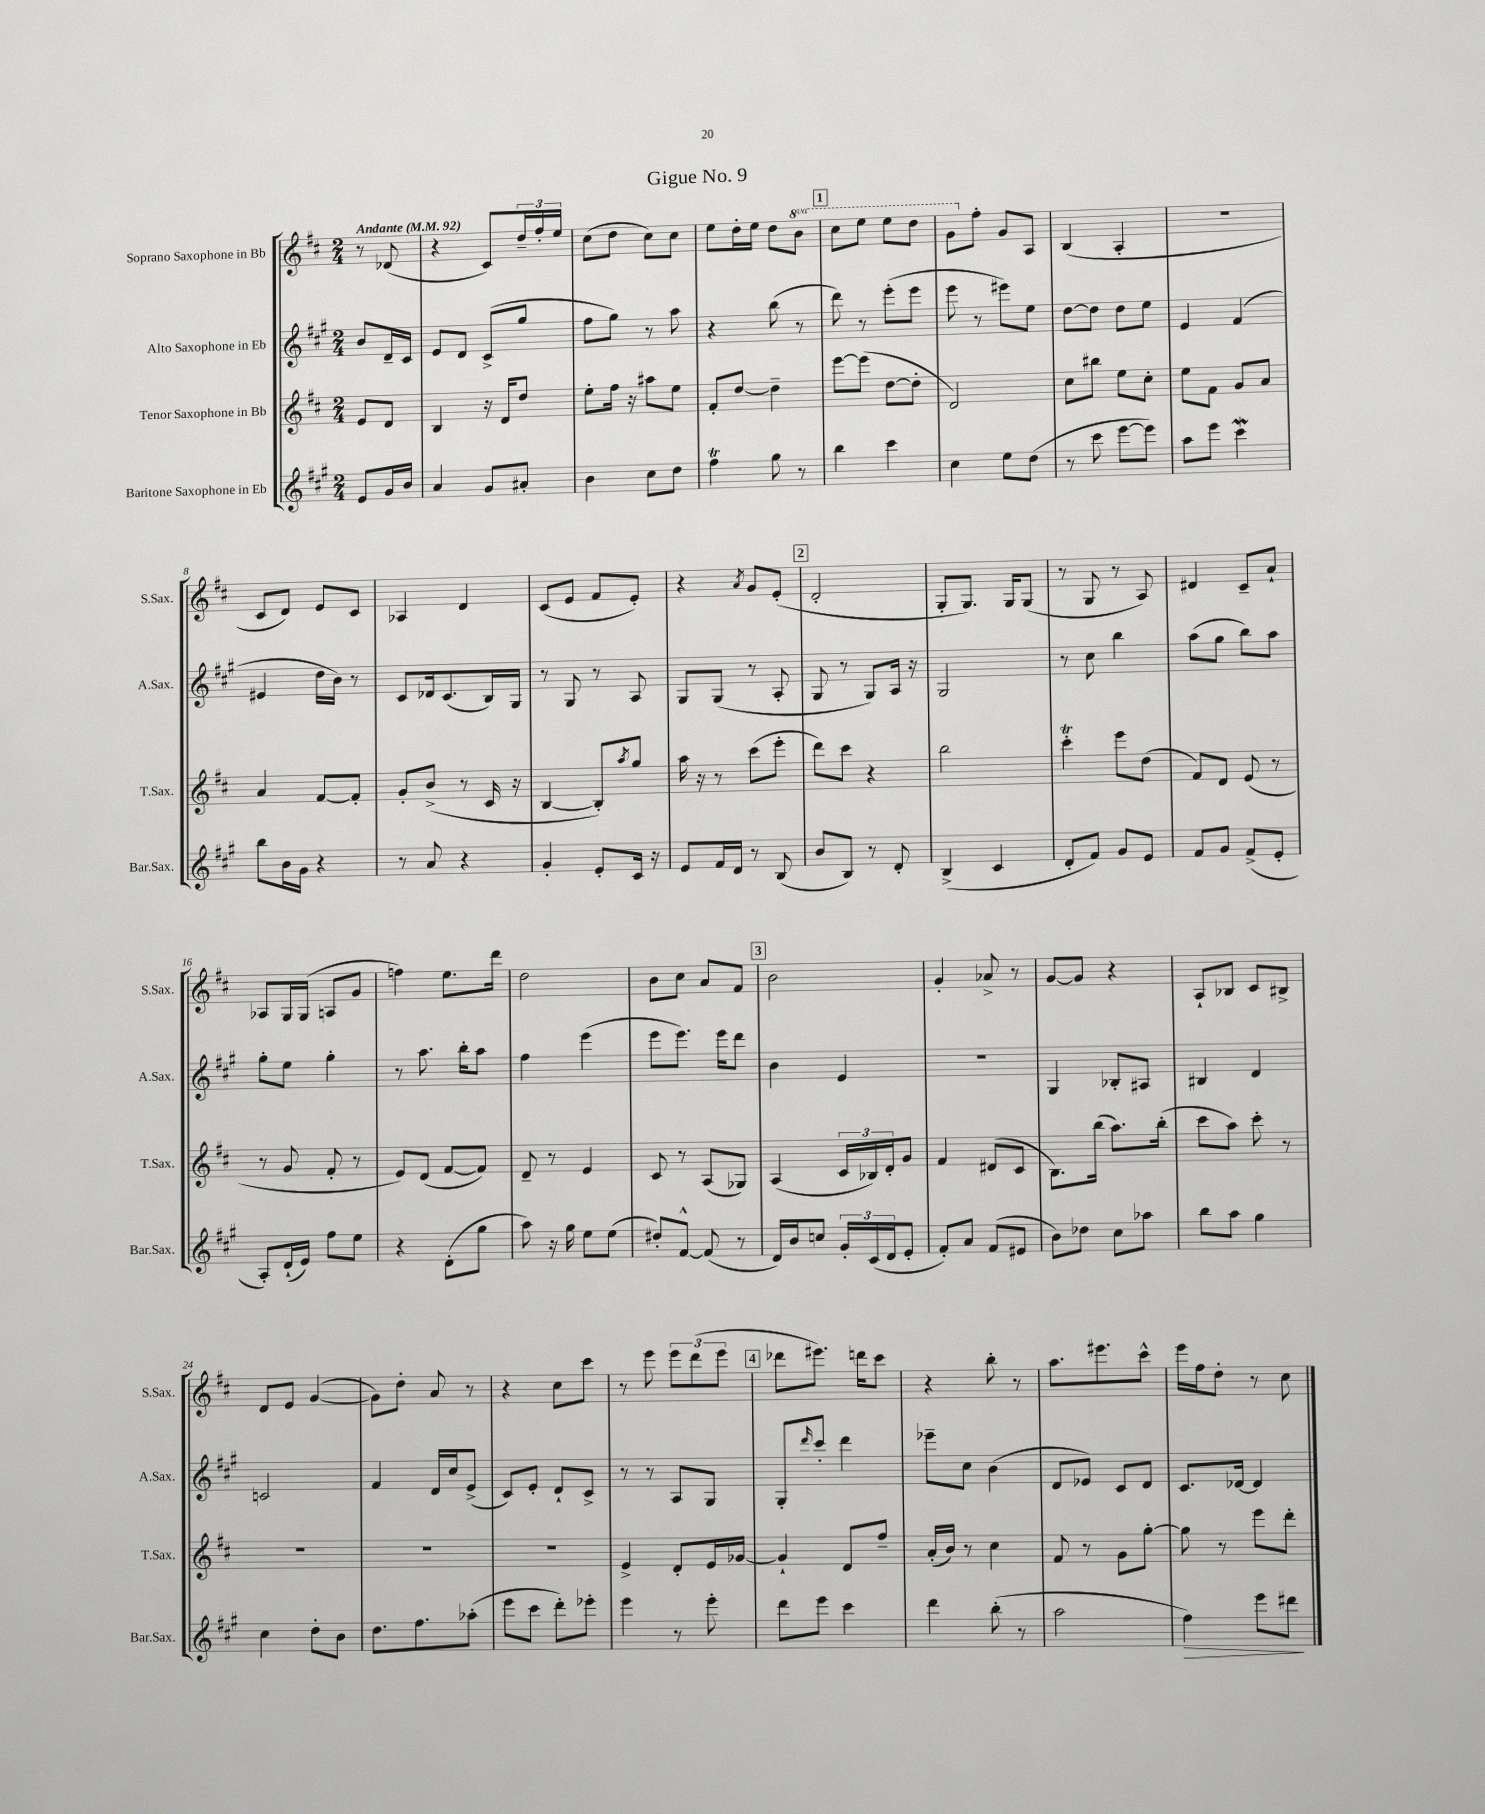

**kern	**kern	**kern	**kern
*staff4	*staff3	*staff2	*staff1
*clefG2	*clefG2	*clefG2	*clefG2
*k[f#c#g#]	*k[f#c#]	*k[f#c#g#]	*k[f#c#]
*M2/4	*M2/4	*M2/4	*M2/4
*MM92	*MM92	*MM92	*MM92
8e	8e	8b	8r
16g#	8d	16d~	(8d-
16b	.	16c#	.
=	=	=	=
4a	4B	8e	4r
.	.	8d	.
8g#	16r	(8c#^	8c#)
.	16d	.	.
8a#'	8dd	8gg#	24dd~
.	.	.	24ff#'
.	.	.	24ee
=	=	=	=
4b	8ee'	8ff#	(8cc#
.	16ff#	8gg#)	8dd
.	16r	.	.
8cc#	8aa#	8r	8cc#)
8dd	8ee	8aa	8cc#
=	=	=	=
4ff#	8f#'	4r	8ee
.	[8dd	.	16dd'
.	.	.	16ee
8gg#	4dd~]	(8bb	8dd
8r	.	8r	8bb
=	=	=	=
4bb	[8eee	8ddd)	8ccc#
.	(8eee]	8r	8eee
4ccc#	[8dd	(8eee'	8eee
.	8dd']	8eee	8ddd
=	=	=	=
4cc#	2d)	8eee	8gg
.	.	8r	8ff#'
8ee	.	8eee#)	8g
(8dd	.	8ee	8A
=	=	=	=
8r	8cc#	[8dd	(4B
8ccc#	8bb#	8dd]	.
[8eee	8ee	8dd	4A'
8eee])	8cc#'	8ee	.
=	=	=	=
8aa	8ee	4e	2r
8eee	8f#	.	.
4ccc#	8g	(4f#	.
.	8a	.	.
=	=	=	=
8bb	4a	4e#	8c#
16b	.	.	8d)
16g#	.	.	.
4r	[8f#	16dd	8e
.	.	16b)	.
.	8f#']	8r	8c#
=	=	=	=
8r	8g'	8c#	4A-
8a	(8b^	16d-	.
.	.	(8.c#	.
4r	8r	.	4d
.	16c#	16B)	.
.	16r	16G#	.
=	=	=	=
4g#'	[4B	8r	(8c#
.	.	8G#	8e
8e'	8B'])	8r	8f#
.	8qaa	.	.
16c#	8gg	8A	8e')
16r	.	.	.
=	=	=	=
8e	16aa	8G#	4r
.	16r	.	.
16f#	8r	(8G#	.
16d	.	.	.
.	.	.	8qa
8r	(8ccc#	8r	8g
(8B	8eee'	8A'	(8e'
=	=	=	=
8b	8ddd)	8G#	2d'
8B)	8ccc#	8r	.
8r	4r	8G#)	.
8d'	.	16A	.
.	.	16r	.
=	=	=	=
(4B^	2bb	2G#	8G'
.	.	.	8.G)
4c#	.	.	.
.	.	.	16G
.	.	.	(8G
=	=	=	=
8d'	4ccc#'	8r	8r
8f#)	.	8cc#	8G
8g#	8eee	4bb	8r
8e	(8dd	.	8A)
=	=	=	=
8f#	8f#)	(8aa	4d#
8g#	8d	8gg#	.
(8f#^	(8e	8bb)	8c#~
8e'	8r	8aa	8a`
=	=	=	=
8A')	8r	8gg#'	8A-
(16d`	8g	8ee	16G
16e)	.	.	(16G
8ff#	8f#'	4gg#'	8A
8ee	8r	.	8g
=	=	=	=
4r	8e)	8r	4ff)
.	(8d	8.aa	.
(8d'	[8f#	.	8.ee
.	.	16bb'	.
8gg#	8f#])	8aa	.
.	.	.	16ddd
=	=	=	=
8aa)	8d~	4ff#	2dd
16r	8r	.	.
16gg#	.	.	.
8ee	4e	(4eee	.
(8ee	.	.	.
=	=	=	=
8dd#')	8c#	8eee	8b
[8f#^^	8r	8.eee)	8cc#
(8f#]	(8A	.	8a
.	.	16eee	.
8r	8G-)	8ddd	8f#
=	=	=	=
16d)	(4A	4b	2b
16b	.	.	.
8cc	.	.	.
24g#'	24c#	4e	.
(24c#	24B-)	.	.
24d	24d'	.	.
8e'	8g	.	.
=	=	=	=
8f#')	4f#	2r	4g'
8a	.	.	.
(8f#	(8d#	.	8a-^
8e#	8c#	.	8r
=	=	=	=
8b)	8.B)	4G#	[8g
8dd-	.	.	8g]
.	(16bb	.	.
8cc#	8.aa)	8B-'	4r
8aa-	.	8A#	.
.	(16bb'	.	.
=	=	=	=
8bb	8ccc#	4B#	8A`
8aa	8aa)	.	8B-
4gg#	8ccc#'	4d	8c#
.	8r	.	8B#^
=	=	=	=
4cc#	2r	2c	8d
.	.	.	8e
8dd'	.	.	([4g
8b	.	.	.
=	=	=	=
8.dd	2r	4f#	8g])
.	.	.	8dd'
8.ff#	.	.	.
.	.	16d	8a
.	.	16cc#	.
(8aa-'	.	(8e^	8r
=	=	=	=
8eee	2r	8c#)	4r
8ccc#	.	8e'	.
8ddd')	.	8d`	8cc#
8eee-'	.	8c#^	8ccc#
=	=	=	=
4eee	4e^	8r	8r
.	.	8r	8eee
8r	8d'	8A	12eee
.	.	.	(12ddd
8eee'	16e	8G#	.
.	.	.	12eee
.	[16g-	.	.
=	=	=	=
8ddd	4g-`]	8G#'	8ddd-
.	.	16qqddd	.
8eee	.	8ccc#'	8.eee#)
4ccc#	8d	4ddd	.
.	.	.	16ddd
.	8ff#~	.	8ccc#
=	=	=	=
4ddd	(16a'	8eee-~	4r
.	16b)	.	.
.	8r	8cc#	.
(8bb'	4cc#	(4b	8bb'
8r	.	.	8r
=	=	=	=
2aa	8f#	8d	8.aa
.	8r	8e-)	.
.	.	.	8.eee#
.	8g	8c#	.
.	[8gg'	8d	8ccc#^^
=	=	=	=
4ff#)	8gg]	8.c#	16eee
.	.	.	16ff#
.	8r	.	8dd'
.	.	[16d-	.
8eee	8eee	4d-]	8r
8ddd#	8ddd'	.	8cc#
==	==	==	==
*-	*-	*-	*-
